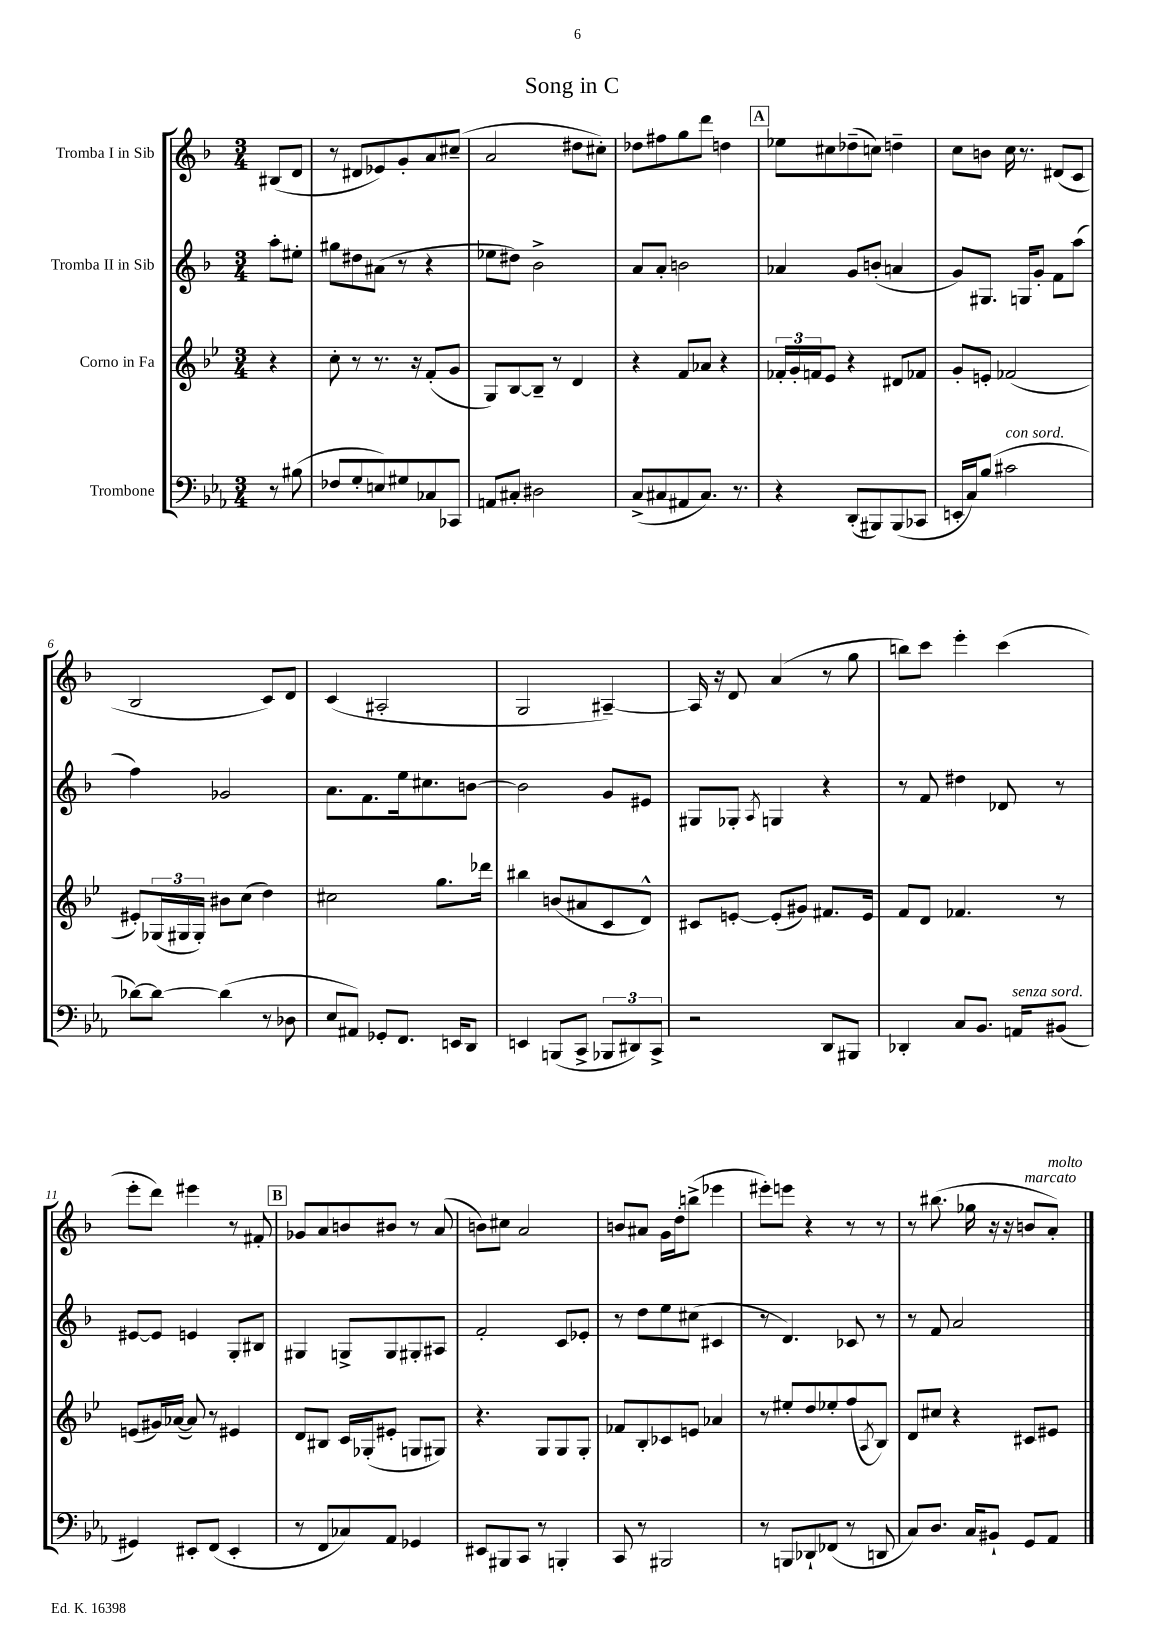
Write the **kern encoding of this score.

**kern	**kern	**kern	**kern
*part4	*part3	*part2	*part1
*staff4	*staff3	*staff2	*staff1
*I"Trombone	*I"Corno in Fa	*I"Tromba II in Sib	*I"Tromba I in Sib
*clefF4	*clefG2	*clefG2	*clefG2
*k[b-e-a-]	*k[b-e-]	*k[b-]	*k[b-]
*M3/4	*M3/4	*M3/4	*M3/4
=	=	=	=
8r	4r	8aa'\L	(8B#X/L
(8B#X\	.	8ee#X'\J	8d/J
=1	=1	=1	=1
8F-X/L	8cc'\	8gg#X\L	8r
8G'/	8r	8dd#X\	8d#X/L
8En/)	8.r	(8a#X\J	8e-X/)
8G#X/	.	8r	8g'/
.	16r	.	.
8C-X/	(8f'/L	4r	8a/
8CC-X/J	8g/J	.	(8cc#X~/J
=2	=2	=2	=2
8AAn/L	8G/L)	8ee-X\L	2a/
8C#X'/J	[8B-/	8dd#X\J)	.
2D#X\	8B-~/J]	2b-^\	.
.	8r	.	.
.	4d/	.	8dd#X\L
.	.	.	8cc#X'\J)
=3	=3	=3	=3
(8C^/L	4r	8a/L	8dd-X\L
8C#X/	.	8a'/J	8ff#X\
8AA#X/	8f/L	2bn\	8gg\
8.C#/J)	8a-X/J	.	8ddd\J
.	4r	.	4ddn\
8.r	.	.	.
!!LO:REH:place=s1:t=A
=4	=4	=4	=4
4r	24f-X'/LL	4a-X/	8ee-X\L
.	24g'/	.	.
.	24fn/J	.	.
.	8e-/J	.	8cc#X\
(8DD'/L	4r	8g/L	(8dd-X~\
8BBB#X/)	.	(8bn'/J	8ccn\J)
(8BBB#/	8d#X/L	4an/	4ddn~\
8CC-X/J	8f-X/J	.	.
=5	=5	=5	=5
16EEn'/LL	8g'/L	8g/L)	8cc\L
16C/J)	.	.	.
(8B-/J	8en'/J	8.G#X/J	8bn\J
!LO:TX:a:i:t=con sord.	!	!	!
2c#X\	(2f-X/	.	16cc\
.	.	16Gn/KL	8.r
.	.	8g'/J	.
.	.	8f\L	(8d#X/L
.	.	(8aa\J	8c/J
!!LO:LB:g=z
=6	=6	=6	=6
[8d-X\L)	8e#X'/L)	4ff\)	2B-/
8d-\J_	(24G-X/L	.	.
.	24G#X/	.	.
.	24G#'/JJ)	.	.
(4d-\]	8b#X\L	2g-X/	.
.	(8cc\J	.	.
8r	4dd\)	.	8c/L)
8D-X\	.	.	8d/J
=7	=7	=7	=7
8E-/L	2cc#X\	8.a\L	(4c/
8AA#X/J)	.	.	.
.	.	8.f\	.
8GG-X'/L	.	.	2A#X'/
8.FF/J	.	16ee\k	.
.	.	8.cc#X\	.
.	8.gg\L	.	.
16EEn/KL	.	.	.
8DD/J	.	[8bn\J	.
.	16ddd-X\Jk	.	.
=8	=8	=8	=8
4EEn/	4bb#X\	2b\]	2G/
(8BBBn/L	(8bn/L	.	.
8CC^/J	8a#X/	.	.
12BBB-X/L	8c/	8g/L	[4A#X~/)
12DD#X/)	.	.	.
.	8d^^/J)	8e#X/J	.
12CC^/J	.	.	.
=9	=9	=9	=9
2r	8c#X/L	8G#X/L	16A#/]
.	.	.	16r
.	[8en'/J	8G-X'/J	8d/
.	.	8qA/	.
.	(8e'/L]	4Gn/	(4a/
.	8g#X/J)	.	.
8DD/L	8.f#X/L	4r	8r
8BBB#X/J	.	.	8gg\
.	16e/Jk	.	.
=10	=10	=10	=10
4DD-X'/	8f/L	8r	8bbn\L)
.	8d/J	8f/	8ccc\J
8C/L	4.f-X/	4dd#X\	4eee'\
8.BB-/J	.	.	.
.	.	8d-X/	(4ccc\
!LO:TX:a:i:t=senza sord.	!	!	!
16AAn/KL	.	.	.
(8BB#X/J	8r	8r	.
!!LO:LB:g=z
=11	=11	=11	=11
4GG#X/)	(8en/L	[8e#X/L	8eee'\L
.	16g#X/L)	8e#/J]	8ddd\J)
.	([16a-X/JJ	.	.
8EE#X'/L	8a-/])	4en/	4eee#X\
(8FF/J	8r	.	.
4EE#'/	4e#X/	8G'/L	8r
.	.	8B#X/J	8f#X'/
!!LO:REH:place=s1:t=B
=12	=12	=12	=12
8r	8d/L	4G#X/	8g-X/L
8FF/L	8B#X/J	.	8a/
8C-X/)	16c/LL	8Gn^/L	8bn/
.	(16G-X'/J	.	.
8AA-/J	8e#X'/J	8G/	8b#X/J
4GG-X/	8Gn/L	8G#X'/	8r
.	8G#X/J)	8A#X/J	(8a/
=13	=13	=13	=13
8EE#X/L	4.r	2f'/	8bn\L)
8BBB#X/	.	.	8cc#X\J
8CC/J	.	.	2a/
8r	8G/L	.	.
4BBBn'/	8G/	8c/L	.
.	8G'/J	8e-X'/J	.
=14	=14	=14	=14
8CC/	8f-X/L	8r	8bn/L
8r	8B-'/	8dd\L	8a#X/J
2BBB#X/	8c-X/	8ee\	16g\LL
.	.	.	16dd'\J
.	8en/J	(8cc#X\J	(8bbn^\J
.	4a-X/	4c#X/	4eee-X\
=15	=15	=15	=15
8r	8r	8r	8eee#X'\L)
8BBBn/L	8ee#X'/L	4.d/)	8eeen\J
8DD-X`/	8dd/	.	4r
(8FF-X/J	8ee-X'/	.	.
8r	(8ff/	8c-X/	8r
.	8qA/	.	.
8DDn/	8B-/J)	8r	8r
=16	=16	=16	=16
8C/L)	8d/L	8r	8r
8.D/J	8cc#X/J	8f/	(8.bb#X\
.	4r	2a/	.
16C/KL	.	.	16gg-X\
8BB#X`/J	.	.	16r
.	.	.	16r
!	!	!	!LO:TX:a:i:t=marcato
8GG/L	8c#X/L	.	8bn/L
!	!	!	!LO:TX:a:i:t=molto
8AA-/J	8e#X/J	.	8a'/J)
==	==	==	==
*-	*-	*-	*-
